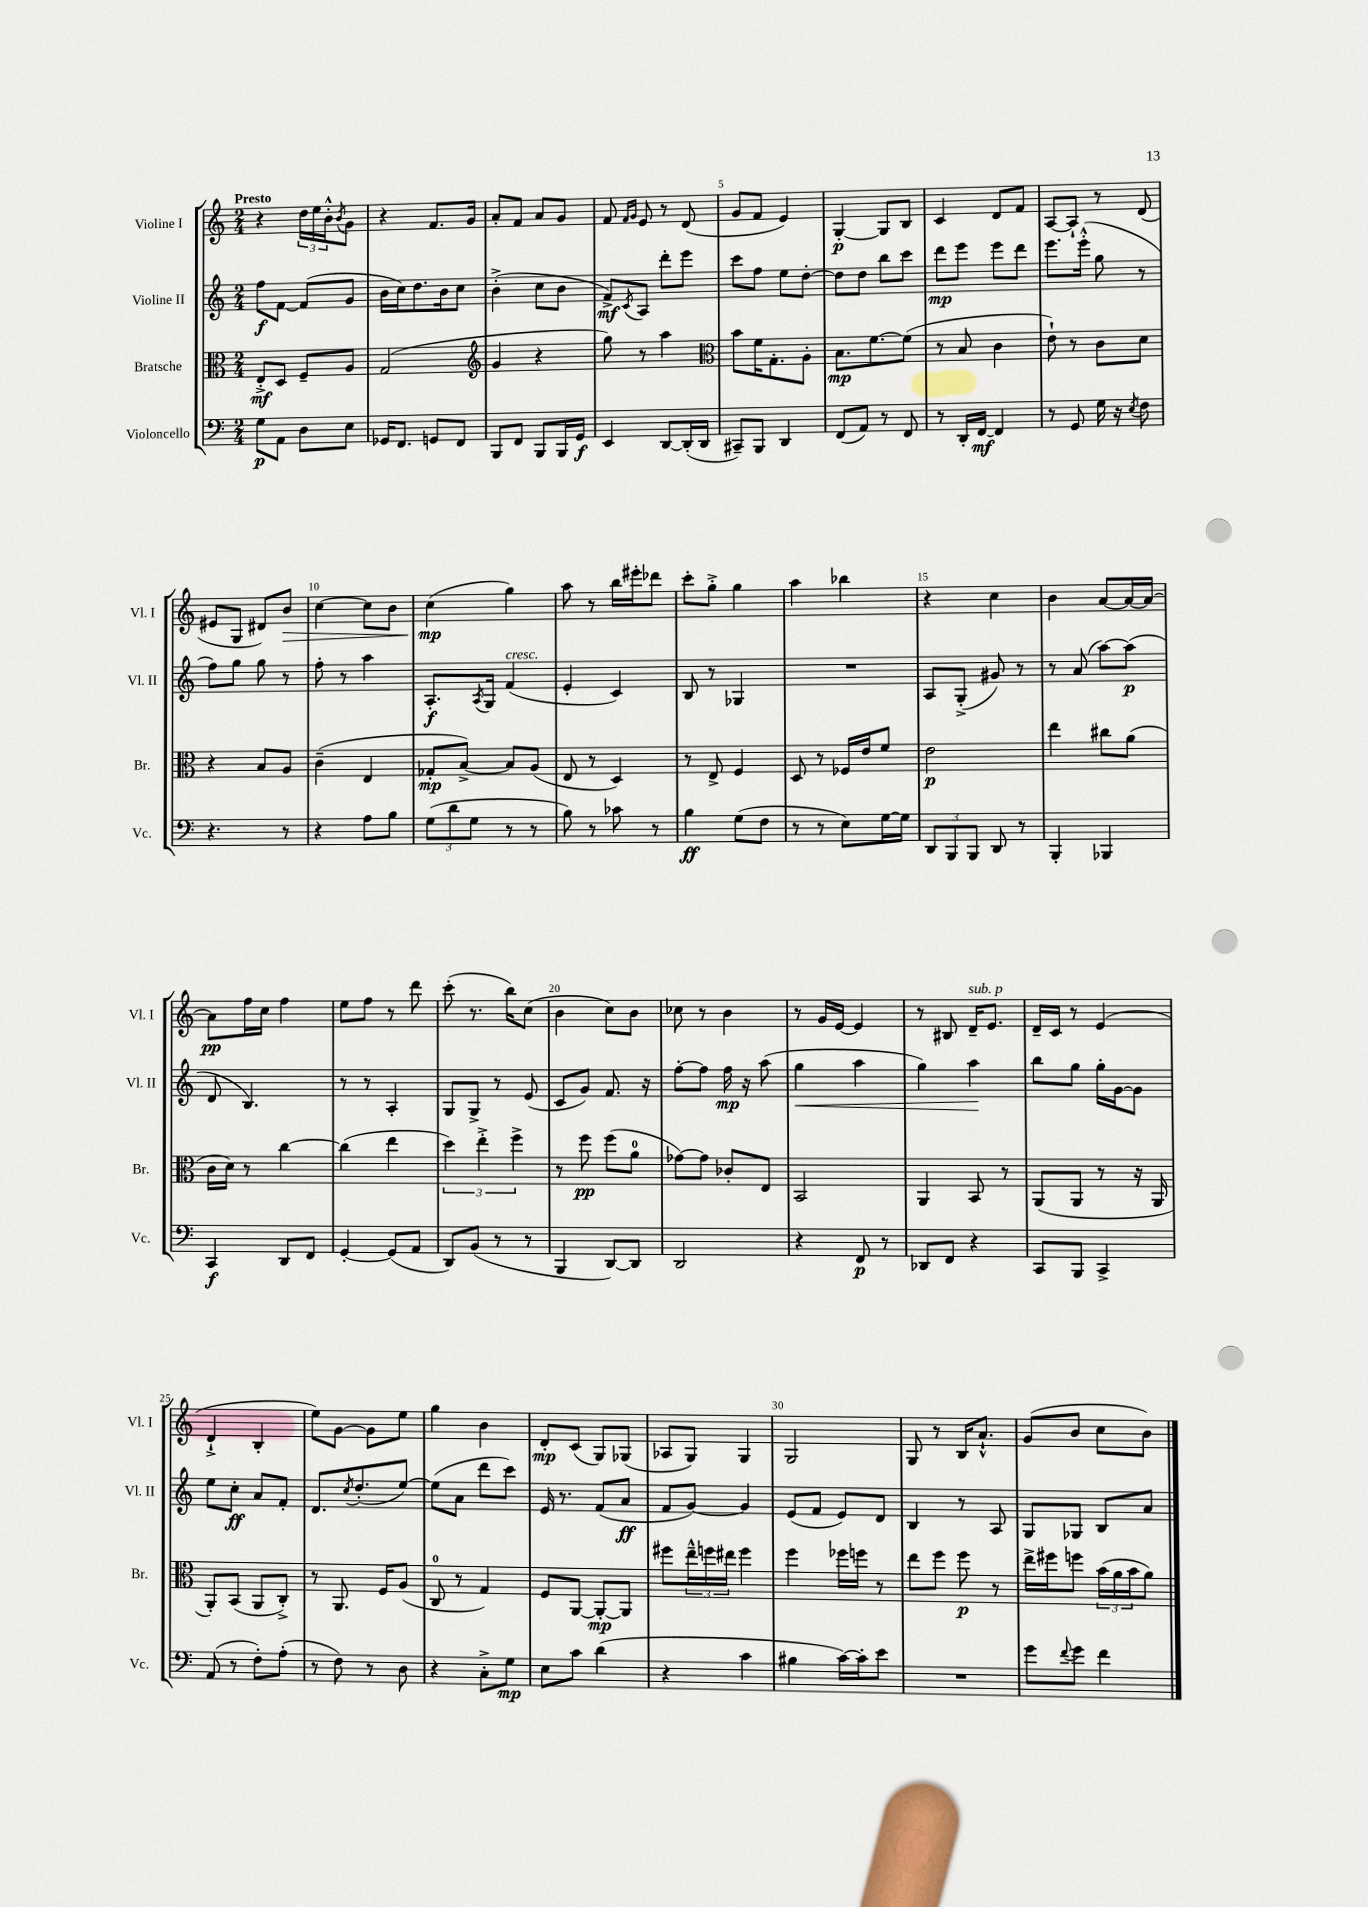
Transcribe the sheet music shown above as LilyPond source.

<<
\new StaffGroup <<
\new Staff = "s0" \with { instrumentName = "Violine I" shortInstrumentName = "Vl. I" } {
    \clef treble \key c \major \numericTimeSignature \time 2/4 \tempo "Presto"
    r4 \tuplet 3/2 { d''16 e''16 b'16-.-^ } \acciaccatura { b'8 } g'8 |
    r4 f'8. g'16 |
    a'8-. f'8 a'8 g'8 |
    f'8 \grace { f'16 g'16 } e'8 r8 d'8( |
    g'8 f'8 e'4) |
    g4~-.\p g8 b8 |
    c'4 d'8 f'8 |
    a8~ a8-! r8 d'8( |
    eis'8 g8 dis'8) b'8\> |
    c''4~ c''8 b'8 |
    c''4\mp\!( g''4) |
    a''8 r8 b''16 eis'''16-. des'''8 |
    c'''8-. g''8-.-> g''4 |
    a''4 bes''4 |
    r4 c''4 |
    b'4 a'8~ a'16~ a'16~ |
    a'8\pp f''16 c''16 f''4 |
    e''8 f''8 r8 d'''8 |
    c'''8-.( r8. b''16) c''8( |
    b'4 c''8) b'8 |
    ces''8 r8 b'4 |
    r8 g'16 e'16~ e'4 |
    r8 bis8 d'16--^\markup { \italic "sub. p" } e'8. |
    d'16-- c'16 r8 e'4( |
    d'4-!-> b4-. |
    e''8) g'8~ g'8 e''8 |
    g''4 b'4 |
    d'8-.\mp c'8( g8) ges8( |
    aes8 g8) g4 |
    g2 |
    g8 r8 b16 a'8.-!-^ |
    g'8( b'8 c''8 b'8) \bar "|." |
}
\new Staff = "s1" \with { instrumentName = "Violine II" shortInstrumentName = "Vl. II" } {
    \clef treble \key c \major \numericTimeSignature \time 2/4
    f''8\f f'8~ f'8( g'8 |
    b'16 c''16) d''8. b'16 c''8 |
    b'4-.->( c''8 b'8 |
    f'8->\mf) \acciaccatura { c'8 } a8 d'''8-. e'''8 |
    c'''8 f''8 e''8 d''8~-. |
    d''8 d''8 b''8 c'''8 |
    d'''8\mp e'''8 e'''8 d'''8 |
    e'''8. e'''16-.-^( g''8 r8 |
    f''8) g''8 g''8 r8 |
    f''8-. r8 a''4 |
    a8.-.\f \acciaccatura { a8 } g16 f'4^\markup { \italic "cresc." }( |
    e'4-. c'4) |
    b8 r8 ges4 |
    R2 |
    a8 g8-.->( gis'8) r8 |
    r8 a'8( a''8~) a''8\p( |
    d'8 b4.) |
    r8 r8 a4-. |
    g8 g8-> r8 e'8( |
    c'8 g'8) f'8. r16 |
    f''8~-. f''8 f''16\mp r16 a''8( |
    g''4\< a''4 |
    g''4) a''4\! |
    b''8 g''8 g''16-. g'16~ g'8 |
    e''8 c''8-.\ff a'8 f'8-. |
    d'8. \acciaccatura { c''8 } d''8.-.( e''8~) |
    e''8( a'8 d'''8 c'''8) |
    e'16 r8. f'8( a'8\ff |
    f'8 g'8~) g'4 |
    e'8( f'8 e'8) d'8 |
    b4 r8 a8 |
    g8 ges8 b8 a'8 \bar "|." |
}
\new Staff = "s2" \with { instrumentName = "Bratsche" shortInstrumentName = "Br." } {
    \clef alto \key c \major \numericTimeSignature \time 2/4
    e8-.->\mf d8 f8-- a8 |
    g2( |
    \clef treble g'4 r4 |
    g''8) r8 a''4 |
    \clef alto b'8 f'16 g8.-. a8-. |
    b8.\mp f'8.~ f'8( |
    r8 b8 c'4 |
    e'8-!) r8 c'8 d'8 |
    r4 b8 a8 |
    c'4--( e4 |
    ges8-.\mp b8~->) b8 a8( |
    e8 r8 d4) |
    r8 e8-> f4 |
    d8 r8 fes16 e'16 f'8 |
    e'2\p |
    e''4 cis''8 a'8( |
    c'16 d'16) r8 c''4~ |
    c''4( e''4 |
    \tuplet 3/2 { d''4) e''4-.-> f''4-> } |
    r8 f''8\pp f''8( a'8-0 |
    ges'8~) ges'8 ces'8-. e8 |
    b,2 |
    a,4 b,8 r8 |
    a,8( a,8 r8 r16 a,16 |
    a,8-.) b,8( a,8 c8-.->) |
    r8 a,8. f16 a8( |
    c8-0 r8 g4) |
    f8 a,8~ a,8~-.\mp a,8 |
    fis''8 \tuplet 3/2 { e''16---^ f''16 eis''16 } f''4 |
    f''4 fes''16 f''16 r8 |
    e''8 f''8 f''8\p r8 |
    e''16-> fis''16 f''8 \tuplet 3/2 { b'16( a'16 b'16 } a'8) \bar "|." |
}
\new Staff = "s3" \with { instrumentName = "Violoncello" shortInstrumentName = "Vc." } {
    \clef bass \key c \major \numericTimeSignature \time 2/4
    g8\p a,8 d8 e8 |
    ges,16 f,8. g,8 f,8 |
    b,,8 f,8 b,,8 b,,16 g,16\f |
    e,4 d,8~ d,16-.( d,16 |
    cis,8--) b,,8 d,4 |
    f,8( a,8) r8 f,8 |
    r8 d,16-. f,16~\mf f,4 |
    r8 g,8 g16 r16 \acciaccatura { e8 } f8 |
    r4. r8 |
    r4 a8 b8 |
    \tuplet 3/2 { g8( d'8 g8 } r8 r8 |
    b8) r8 ces'8 r8 |
    b4\ff g8( f8 |
    r8 r8 e8) g16~ g16 |
    \tuplet 3/2 { d,8 b,,8 b,,8 } d,8 r8 |
    b,,4-. bes,,4 |
    c,4\f d,8 f,8 |
    g,4~-. g,8( a,8 |
    d,8) b,8( r8 r8 |
    b,,4 d,8~) d,8 |
    d,2 |
    r4 f,8\p r8 |
    des,8 f,8 r4 |
    c,8 b,,8 c,4-> |
    a,8( r8 f8-.) a8-.( |
    r8 f8) r8 d8 |
    r4 c8-.-> g8\mp |
    e8 c'8 d'4( |
    r4 c'4 |
    bis4 c'16~) c'16-. e'8 |
    R2 |
    g'8 \appoggiatura { f'8 } g'8 f'4 \bar "|." |
}
>>
>>
\layout { \context { \Score \override BarNumber.break-visibility = ##(#f #t #t) barNumberVisibility = #(every-nth-bar-number-visible 5) } }
